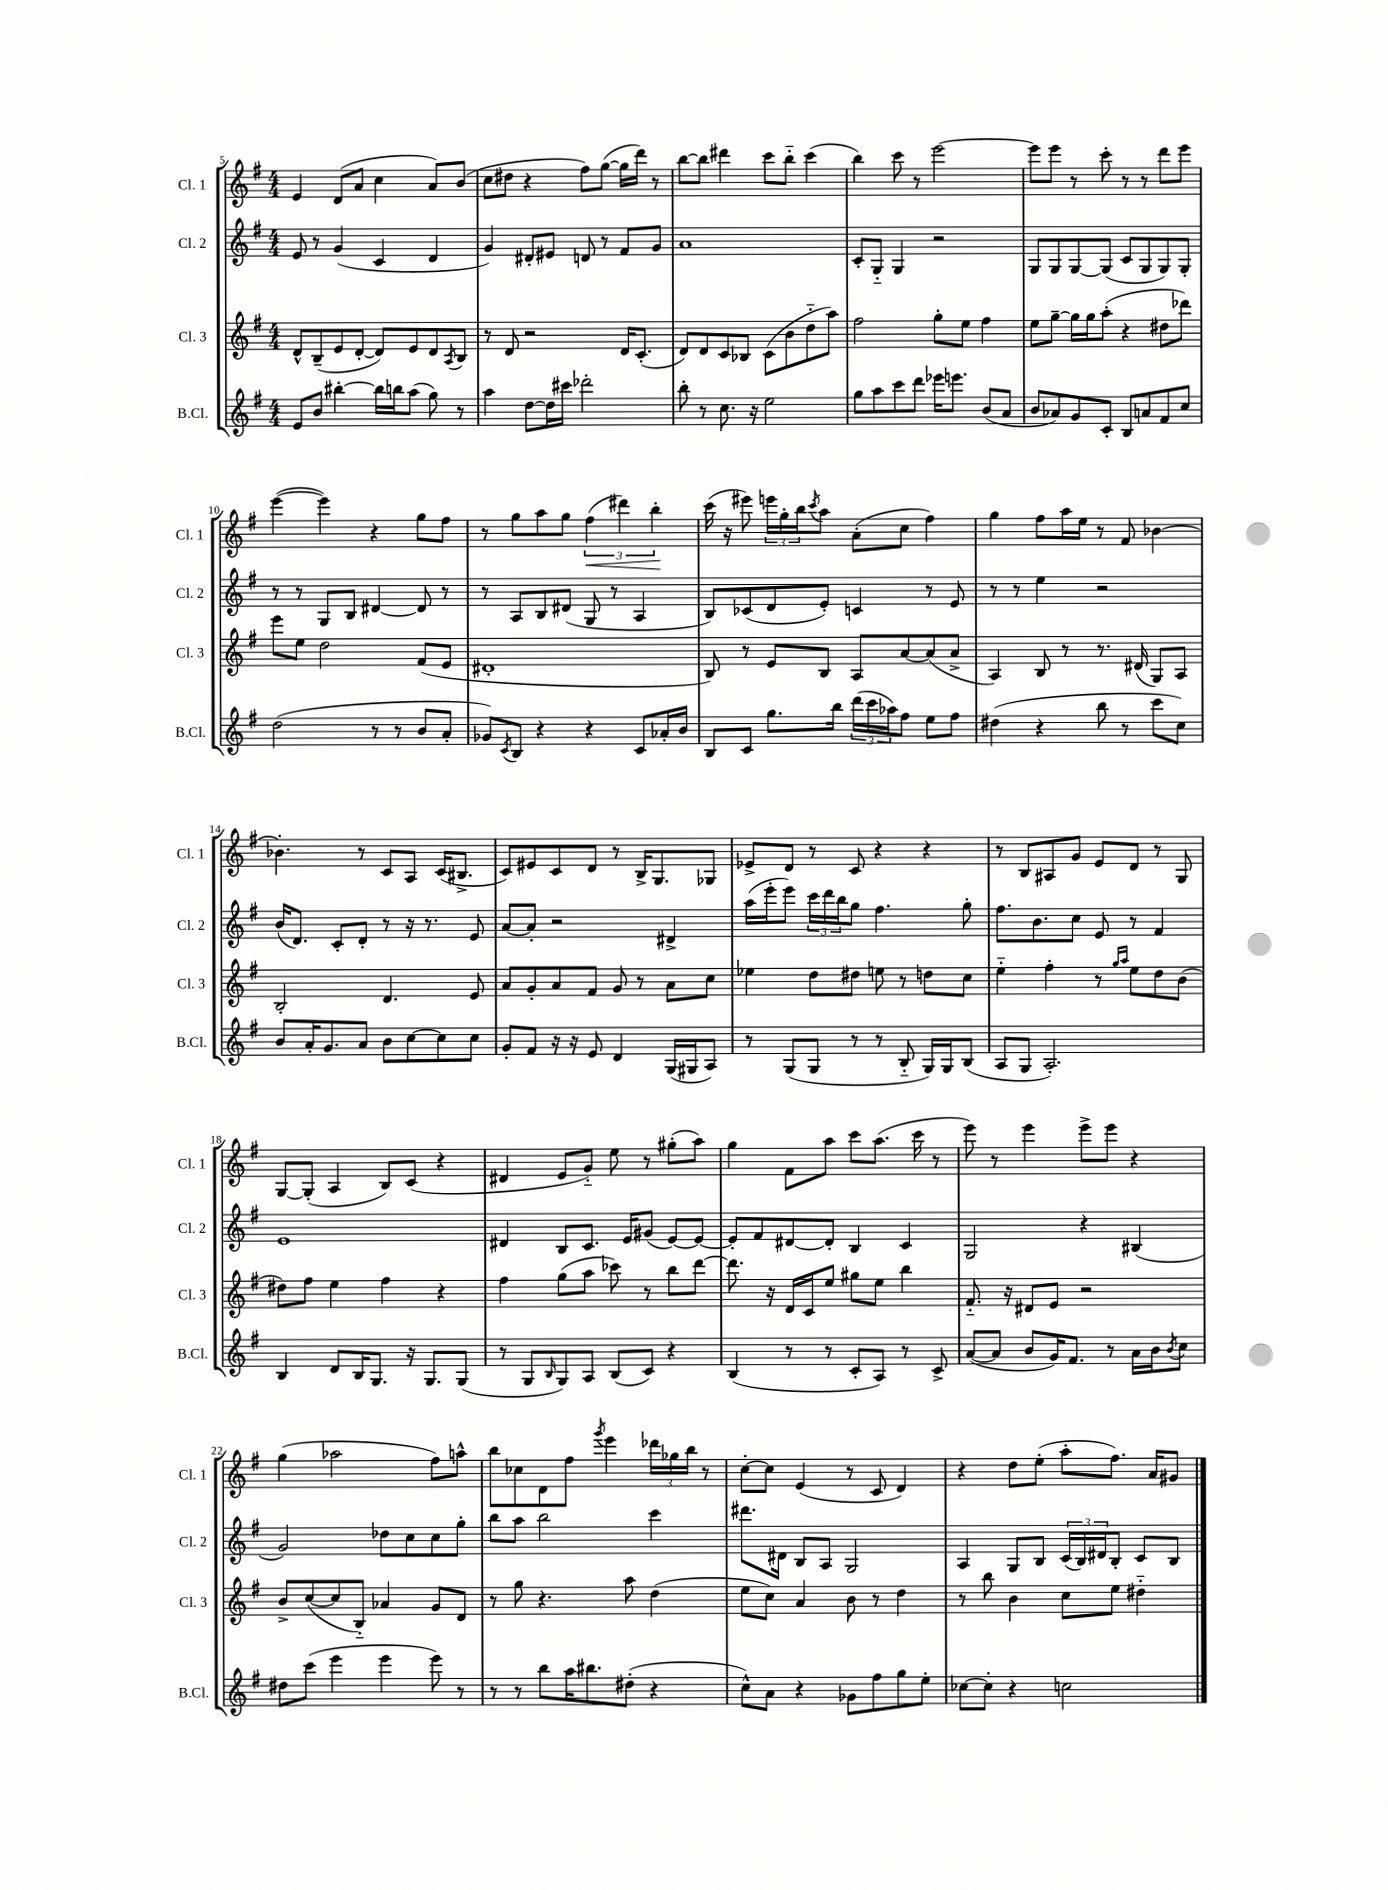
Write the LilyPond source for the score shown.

<<
\new StaffGroup <<
\new Staff = "s0" \with { instrumentName = "Cl. 1" shortInstrumentName = "Cl. 1" } {
    \clef treble \key g \major \numericTimeSignature \time 4/4
    e'4 d'8( a'8 c''4 a'8) b'8( |
    c''8 dis''8 r4 fis''8) g''8~( g''16 d'''16) r8 |
    b''8~ b''8 dis'''4 c'''8 b''8-_ c'''4( |
    b''4) c'''8 r8 e'''2~ |
    e'''8 e'''8 r8 c'''8-. r8 r8 d'''8 e'''8 |
    e'''4~( e'''4) r4 g''8 fis''8 |
    r8 g''8 a''8 g''8 \tuplet 3/2 { fis''4\<( dis'''4) b''4-.\! } |
    c'''16( r16 eis'''8) \tuplet 3/2 { e'''16 g''16-. b''16 } \acciaccatura { c'''8 } a''8 a'8-.( c''8 fis''4) |
    g''4 fis''8 a''16 e''16 r8 fis'8 bes'4~ |
    bes'4.-. r8 c'8 a8 c'16( bis8.-> |
    c'8) eis'8 c'8 d'8 r8 b16-> g8. ges8 |
    ees'8-> d'8 r8 c'8 r4 r4 |
    r8 b8 ais8 g'8 e'8 d'8 r8 g8 |
    g8~ g8-.( a4 b8) c'8( r4 |
    dis'4 e'8 g'8-_) e''8 r8 gis''8-.( a''8) |
    g''4 fis'8 a''8 c'''8 a''8.( c'''16 r8 |
    e'''8) r8 e'''4 e'''8-> e'''8 r4 |
    g''4( aes''2 fis''8) a''8-^ |
    b''8 ces''8 d'8 fis''8 \acciaccatura { g'''8 } e'''4 \tuplet 3/2 { des'''16 ges''16 b''16 } r8 |
    c''8~-. c''8 e'4( r8 c'8 d'4) |
    r4 d''8 e''8-.( a''8-. fis''8.) a'16 gis'8 \bar "|." |
}
\new Staff = "s1" \with { instrumentName = "Cl. 2" shortInstrumentName = "Cl. 2" } {
    \clef treble \key g \major \numericTimeSignature \time 4/4
    e'8 r8 g'4( c'4 d'4 |
    g'4) dis'8-. eis'8 d'8 r8 fis'8 g'8 |
    a'1 |
    c'8-. g8-_ g4 r2 |
    g8 g8 g8~ g8( c'8 g8 g8) g8-. |
    r8 r8 g8 b8 dis'4~ dis'8 r8 |
    r8 a8 b8 dis'8( g8 r8 a4 |
    b8) ces'8( d'8 e'8-.) c'4 r8 e'8 |
    r8 r8 e''4 r2 |
    b'16( d'8.) c'8-. d'8-. r8 r16 r8. e'8 |
    a'8~ a'8-. r2 dis'4-> |
    a''16( e'''16-. e'''8) \tuplet 3/2 { c'''16 d'''16 b''16 } g''8 fis''4. g''8-. |
    fis''8. b'8. c''8 e'8 r8 fis'4 |
    e'1 |
    dis'4 b8 c'8. e'16 gis'8( e'8~) e'8~ |
    e'8-. fis'8 dis'8~ dis'8-. b4 c'4 |
    g2 r4 bis4( |
    g'2) des''8 c''8 c''8 g''8-. |
    b''8 a''8 b''2 c'''4 |
    dis'''8. dis'16 b8 a8 g2 |
    a4 g8 b8 \tuplet 3/2 { c'16( b16) dis'16 } b8-. c'8 b8 \bar "|." |
}
\new Staff = "s2" \with { instrumentName = "Cl. 3" shortInstrumentName = "Cl. 3" } {
    \clef treble \key g \major \numericTimeSignature \time 4/4
    d'8-^ b8--( e'8 d'8~-. d'8) e'8 d'8 \acciaccatura { a8 } b8 |
    r8 d'8 r2 d'16 c'8.-.( |
    d'8) d'8 c'8 bes8 c'8( b'8 d''8-_ a''8) |
    fis''2 g''8-. e''8 fis''4 |
    e''8 g''8~-- g''16 g''16 a''8-.( r4 dis''8 des'''8) |
    e'''8 e''8 d''2 fis'8( e'8 |
    dis'1-. |
    b8) r8 e'8 b8 a8 a'8~ a'8( a'8-> |
    a4) b8 r8 r8. dis'16( g8) a8 |
    b2-. d'4. e'8 |
    a'8 g'8-. a'8 fis'8 g'8 r8 a'8 c''8 |
    ees''4 d''8 dis''8 e''8 r8 d''8 c''8 |
    e''4-_ fis''4-. r8 \grace { g''16 a''16 } e''8 d''8 b'8( |
    dis''8) fis''8 e''4 fis''4 r4 |
    fis''4 g''8( a''8 ces'''8) r8 b''8 d'''8~ |
    d'''8. r16 d'16 c'16 e''8 gis''8 e''8 b''4 |
    fis'8.-_ r16 dis'8 e'8 r2 |
    b'8-> c''8~( c''8 b8-_) aes'4 g'8 d'8 |
    r8 g''8 r4. a''8 d''4( |
    e''8 c''8) a'4 b'8 r8 d''4 |
    r8 b''8 b'4 c''8 e''8 dis''4-_ \bar "|." |
}
\new Staff = "s3" \with { instrumentName = "B.Cl." shortInstrumentName = "B.Cl." } {
    \clef treble \key g \major \numericTimeSignature \time 4/4
    e'8 b'8 bis''4~-. bis''16 b''16 a''8( g''8) r8 |
    a''4 d''8~ d''16 cis'''16 des'''2-. |
    b''8-. r8 c''8. r16 e''2 |
    g''8 a''8 c'''8 d'''8 ees'''16 e'''8. b'8( a'8 |
    b'8 aes'8) g'8 c'8-. b8 a'8 fis'8 c''8 |
    d''2( r8 r8 b'8 a'8-. |
    ges'8) \acciaccatura { c'8 } b8 r4 r4 c'8 aes'16-. b'16 |
    b8 c'8 g''8. b''16 \tuplet 3/2 { d'''16( c'''16 aes''16) } fis''8 e''8 fis''8 |
    dis''4( r4 b''8 r8 c'''8 c''8) |
    b'8 a'16-. g'8. a'8 b'8 c''8~ c''8 c''8 |
    g'8-. fis'8 r16 r16 e'8 d'4 g16( gis16 a8) |
    r8 g8( g8 r8 r8 b8-_ g16) g16 b8( |
    a8 g8 a2.-.) |
    b4 d'8 b16 g8. r16 g8. g8( |
    r8 g8 \grace { b16 } g8) a8 b8( c'8) r4 |
    b4( r8 r8 c'8-. a8) r8 c'8-> |
    a'8~( a'8 b'8 g'16) fis'8. r8 a'16 b'16 \acciaccatura { b'8 } c''8 |
    dis''8 c'''8( e'''4 e'''4 e'''8) r8 |
    r8 r8 b''8 a''16 bis''8. dis''8-.( r4 |
    c''8-^) a'8 r4 ges'8 fis''8 g''8 e''8-. |
    ces''8~ ces''8-. r4 c''2 \bar "|." |
}
>>
>>
\layout { \context { \Score currentBarNumber = #5 } }
